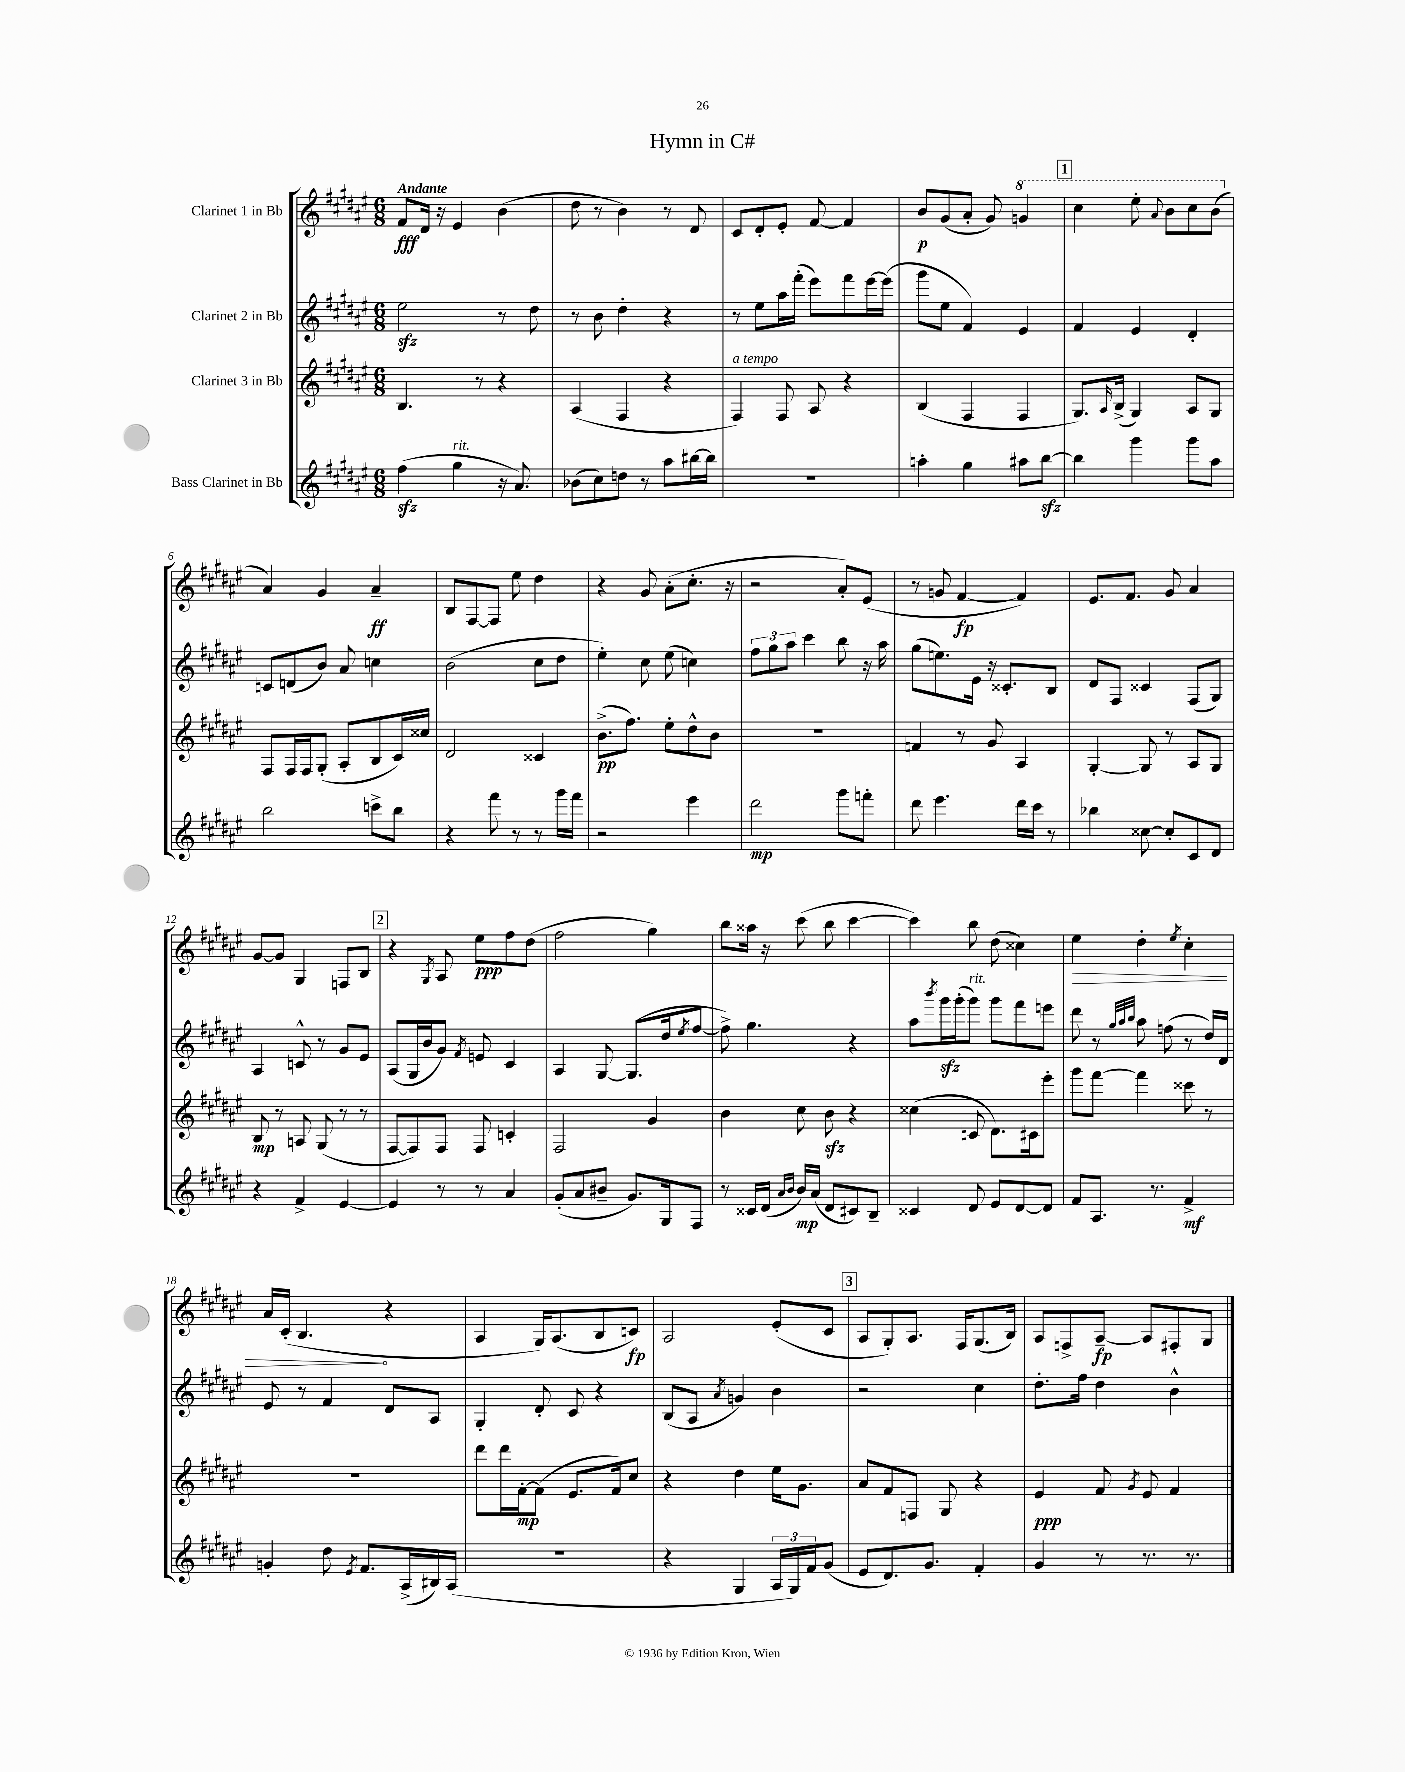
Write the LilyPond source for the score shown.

\header { title = "Hymn in C#" }
<<
\new StaffGroup <<
\new Staff = "s0" \with { instrumentName = "Clarinet 1 in Bb" } {
    \clef treble \key fis \major \numericTimeSignature \time 6/8 \tempo "Andante"
    fis'8\fff dis'16 r16 eis'4 b'4( |
    dis''8 r8 b'4) r8 dis'8 |
    cis'8 dis'8-. eis'8-. fis'8~ fis'4 |
    b'8\p gis'8( ais'8-. gis'8) \ottava #1 g''4 |
    \mark \markup { \box "1" } cis'''4 eis'''8-. \appoggiatura { ais''8 } b''8 cis'''8 b''8( \ottava #0 |
    ais'4) gis'4 ais'4--\ff |
    b8 fis8~ fis8 eis''8 dis''4 |
    r4 gis'8 ais'8-.( cis''8.-. r16 |
    r2 ais'8-.) eis'8( |
    r8 g'8 fis'4~\fp fis'4) |
    eis'8. fis'8. gis'8 ais'4 |
    gis'8~ gis'8 gis4 f8 b8 |
    \mark \markup { \box "2" } r4 \acciaccatura { gis8 } ais8 eis''8\ppp fis''8 dis''8( |
    fis''2 gis''4) |
    b''8 aisis''16 r16 cis'''8( b''8 cis'''4~ |
    cis'''4) b''8 dis''8( cisis''4) |
    \once \override Hairpin.circled-tip = ##t eis''4\> dis''4-. \acciaccatura { eis''8 } cis''4-. |
    ais'16 cis'16-.( b4.\! r4 |
    ais4 gis16) ais8.( b8 c'8\fp) |
    ais2 eis'8-.( cis'8 |
    \mark \markup { \box "3" } ais8 gis8-.) ais8. fis16 gis8.( b16) |
    ais8 f8-> ais8~--\fp ais8 fis8-. gis8 \bar "|." |
}
\new Staff = "s1" \with { instrumentName = "Clarinet 2 in Bb" } {
    \clef treble \key fis \major \numericTimeSignature \time 6/8
    eis''2\sfz r8 dis''8 |
    r8 b'8 dis''4-. r4 |
    r8 eis''8 ais''16 fis'''16-.( eis'''8) fis'''8 eis'''16~ eis'''16( |
    gis'''8 eis''8 fis'4) eis'4 |
    \mark \markup { \box "1" } fis'4 eis'4 dis'4-. |
    c'8 d'8( b'8) ais'8 c''4 |
    b'2( cis''8 dis''8 |
    eis''4-.) cis''8 eis''8( c''4) |
    \tuplet 3/2 { fis''8 gis''8 ais''8 } cis'''4 b''8 r16 ais''16 |
    gis''8( e''8.) eis'16 r16 cisis'8.-. b8 |
    dis'8 fis8 cisis'4 fis8( gis8) |
    ais4 c'8-^ r8 gis'8 eis'8 |
    \mark \markup { \box "2" } ais8( gis16 b'16 gis'8) \acciaccatura { fis'8 } e'8 cis'4 |
    ais4 gis8~ gis8.( dis''16 \acciaccatura { eis''8 } fis''8~ |
    fis''8->) gis''4. r4 |
    ais''8 \acciaccatura { b'''8 } gis'''16\sfz gis'''16-.( gis'''8^\markup { \italic "rit." }) gis'''8 fis'''8 e'''8 |
    dis'''8 r8 \grace { gis''32 ais''32 b''32 } ais''8 f''8( r8 dis''16) dis'16 |
    eis'8 r8 fis'4 dis'8 ais8 |
    gis4-. dis'8-. cis'8 r4 |
    b8( ais8 \acciaccatura { ais'8 } g'4) b'4 |
    \mark \markup { \box "3" } r2 cis''4 |
    dis''8.-. fis''16 dis''4 b'4-^ \bar "|." |
}
\new Staff = "s2" \with { instrumentName = "Clarinet 3 in Bb" } {
    \clef treble \key fis \major \numericTimeSignature \time 6/8
    b4. r8 r4 |
    ais4( fis4 r4 |
    fis4^\markup { \italic "a tempo" }) fis8 ais8 r4 |
    b4( fis4 fis4 |
    \mark \markup { \box "1" } gis8.) \grace { ais16 } b16->( gis4) ais8 gis8 |
    fis8 fis16 fis16 gis8-.( ais8-. b8 cis'16) cisis''16 |
    dis'2 cisis'4 |
    b'8.->\pp( fis''8.) eis''8-. dis''8-^ b'8 |
    r2. |
    f'4 r8 gis'8 ais4 |
    gis4~-. gis8 r8 ais8 gis8 |
    b8\mp r8 a8 gis8( r8 r8 |
    \mark \markup { \box "2" } fis8~ fis8) fis8 fis8 c'4-. |
    fis2 gis'4 |
    b'4 cis''8 b'8\sfz r4 |
    cisis''4( c'8 dis'8.) cis'16 eis'''8-. |
    gis'''8 fis'''8~ fis'''4 cisis'''8 r8 |
    R2. |
    dis'''8 dis'''16 fis'16~-.\mp fis'8( eis'8. fis'16) cis''8 |
    r4 dis''4 eis''16 gis'8. |
    \mark \markup { \box "3" } ais'8 fis'8 f8 gis8 r4 |
    eis'4\ppp fis'8 \acciaccatura { gis'8 } eis'8 fis'4 \bar "|." |
}
\new Staff = "s3" \with { instrumentName = "Bass Clarinet in Bb" } {
    \clef treble \key fis \major \numericTimeSignature \time 6/8
    fis''4\sfz( gis''4^\markup { \italic "rit." } r16 ais'8.) |
    bes'8( cis''8) d''8 r8 ais''8 bis''16~ bis''16 |
    R2. |
    a''4-. gis''4 ais''8 b''8~\sfz |
    \mark \markup { \box "1" } b''4 gis'''4 gis'''8 ais''8 |
    b''2 c'''8-> b''8 |
    r4 fis'''8 r8 r8 gis'''16 fis'''16 |
    r2 eis'''4 |
    dis'''2\mp gis'''8 f'''8-. |
    dis'''8 eis'''4. dis'''16 cis'''16 r8 |
    bes''4 cisis''8~ cisis''8-. cis'8 dis'8 |
    r4 fis'4-> eis'4~ |
    \mark \markup { \box "2" } eis'4 r8 r8 ais'4 |
    gis'8-.( ais'8 bis'8-- gis'8.) gis16 fis8 |
    r8 cisis'16 dis'16( \grace { ais'16 b'16 } b'16\mp) ais'16( dis'8 cis'8) b8-- |
    cisis'4 dis'8 eis'8 dis'8~ dis'8 |
    fis'8 ais8. r8. fis'4->\mf |
    g'4-. dis''8 \acciaccatura { eis'8 } fis'8. ais16->( bis16) ais16( |
    R2. |
    r4 gis4 \tuplet 3/2 { ais16 gis16) fis'16 } gis'8( |
    \mark \markup { \box "3" } eis'8 dis'8.) gis'8. fis'4-. |
    gis'4 r8 r8. r8. \bar "|." |
}
>>
>>
